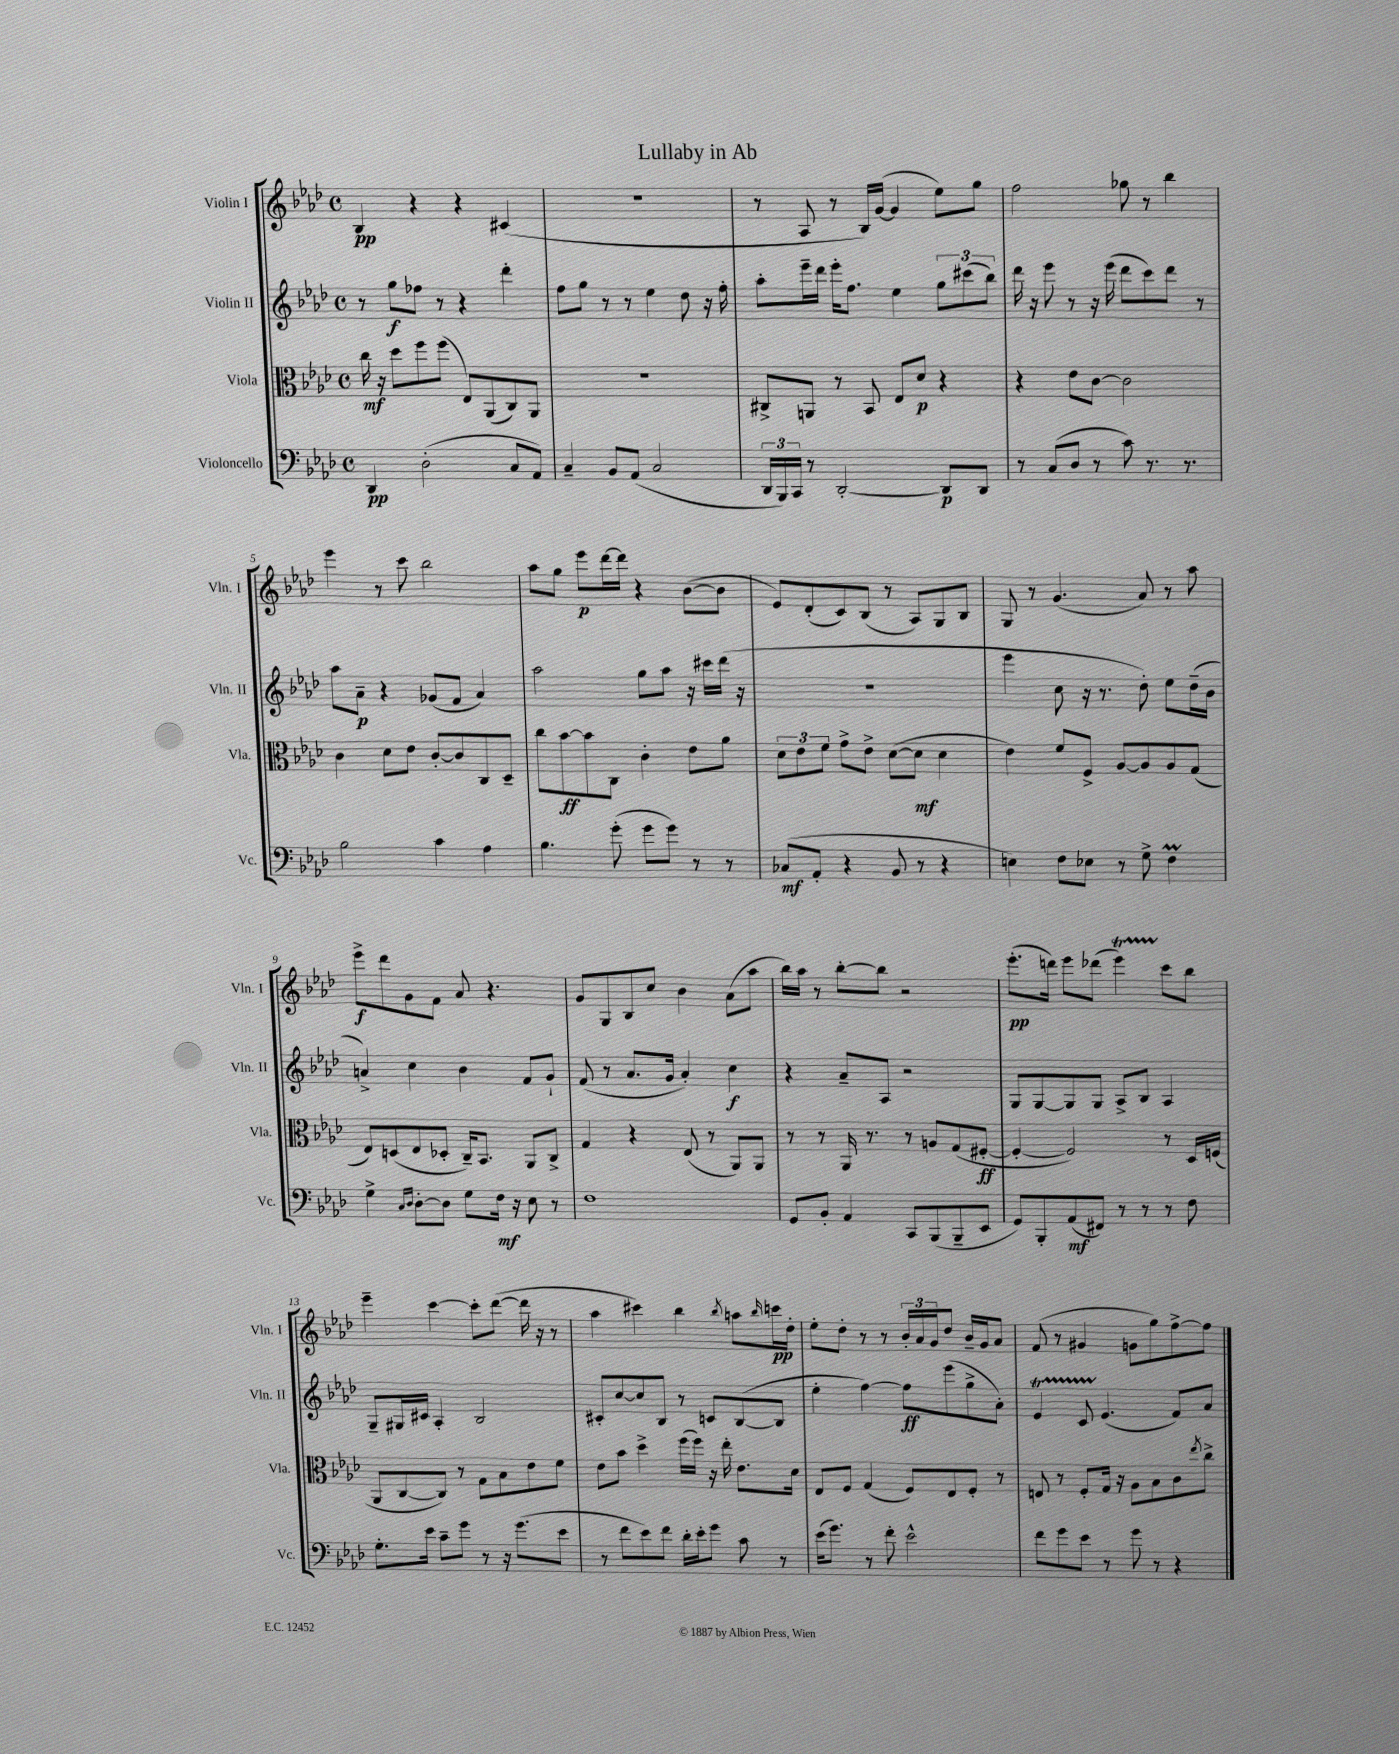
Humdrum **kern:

**kern	**kern	**kern	**kern
*staff4	*staff3	*staff2	*staff1
*clefF4	*clefC3	*clefG2	*clefG2
*k[b-e-a-d-]	*k[b-e-a-d-]	*k[b-e-a-d-]	*k[b-e-a-d-]
*M4/4	*M4/4	*M4/4	*M4/4
*met(c)	*met(c)	*met(c)	*met(c)
4DD-/	16cc\	8r	4B-/
.	16r	.	.
.	8dd-\L	8gg\L	.
(2D-'\	8ff\	8ff-\J	4r
.	(8ff\J	8r	.
.	8E-/L)	4r	4r
.	(8AA-/	.	.
8C/L	8C/)	4ddd-'\	(4c#/
8AA-/J)	8AA-/J	.	.
=	=	=	=
4C~/	1r	8ff\L	1r
.	.	8gg\J	.
8BB-/L	.	8r	.
(8AA-/J	.	8r	.
2C/	.	4ee-\	.
.	.	8dd-\	.
.	.	16r	.
.	.	16ff'\	.
=	=	=	=
24DD-/LL	8C#^/L	8aa-'\L	8r
24BBB-/)	.	.	.
24CC/JJ	.	.	.
8r	8AA/J	16eee-~\L	8A-/
.	.	16ddd-\JJ	.
[2DD-'/	8r	16eee-'\LK	8r
.	.	8.ff\J	.
.	8BB-/	.	16B-/LL)
.	.	.	([16g/JJ
.	8E-/L	4ee-\	4g/]
.	8d-/J	.	.
8DD-/]L	4r	12gg\L	8ee-\L)
.	.	(12ccc#\	.
8DD-/J	.	.	8gg\J
.	.	12bb-\J)	.
=	=	=	=
8r	4r	16ddd-\	2ff\
.	.	16r	.
(8C/L	.	8eee-\	.
8D-/J	8e-\L	8r	.
8r	[8c\J	16r	.
.	.	(16eee-\	.
8c\)	2c\]	8ddd-\L	8gg-\
8.r	.	8ccc\)	8r
.	.	8ddd-\J	4bb-\
8.r	.	.	.
.	.	8r	.
=	=	=	=
2B-\	4c\	8aa-\L	4eee-\
.	.	8a-~\J	.
.	8d-\L	4r	8r
.	8e-\J	.	8ccc\
4c\	[8c'/L	(8g-/L	2bb-\
.	8c/]	8f/J	.
4A-\	8C/	4a-/)	.
.	8D-~/J	.	.
=	=	=	=
4.B-\	8cc\L	2aa-\	8aa-\L
.	[8b-\	.	8gg\J
.	8b-\]	.	8eee-\L
(8g'\	8C\J	.	[16ddd-\L
.	.	.	16ddd-\]JJ
8g\L	4c'\	8gg\L	4r
8g\J)	.	8aa-\J	.
8r	8e-\L	16r	([8b-\L
.	.	16ccc#\LL	.
8r	8a-\J	(16ddd-\JJ	8b-\]J
.	.	16r	.
=	=	=	=
(8C-/L	12d-\L	1r	8e-/L)
.	12e-\	.	.
8AA-'/J	.	.	(8d-'/
.	12f\J	.	.
4r	8g^\L	.	8c/)
.	8e-^\J	.	(8B-/J
8BB-/	([8d-\L	.	8r
8r	8d-\]J	.	8A-/L)
4r	4d-\	.	8G/
.	.	.	8B-/J
=	=	=	=
4E\)	4e-\)	4eee-\	8G/
.	.	.	8r
8F\L	8f/L	8cc\	(4.g/
8E-\J	8F^/J	16r	.
.	.	8.r	.
8r	[8A-/L	.	.
8G^\	8A-/]	8dd-'\)	8a-/)
4F\	8A-/	8ee-\L	8r
.	(8G/J	(16dd-~\L	8aa-\
.	.	16b-\JJ	.
=	=	=	=
4G^\	8E-/L)	4a^/)	8eee-^\L
.	(8D/	.	8ddd-\
16qqC/LL	.	.	.
16qqD-/JJ	.	.	.
[8D-'\L	8E-/	4cc\	8g\
8D-\]J	8D-'/J	.	8f\J
8G\L	16C~/LK)	4b-\	8a-/
.	8.BB-/J	.	.
16F\Jk	.	.	4.r
16r	.	.	.
8E-\	8AA-/L	8f/L	.
8r	8C^/J	8g`/J	.
=	=	=	=
1F	4G/	(8f/	8g/L
.	.	8r	8G/
.	4r	8.a-/L	8B-/
.	.	.	8cc/J
.	.	16g/Jk	.
.	(8E-/	4a-'/)	4b-\
.	8r	.	.
.	8AA-/L)	4cc\	(8a-\L
.	8AA-/J	.	8aa-\J
=	=	=	=
8GG/L	8r	4r	16bb-\LL)
.	.	.	16aa-\JJ
8BB-'/J	8r	.	8r
4AA-/	16AA-/	8a-~/L	[8bb-'\L
.	8.r	.	.
.	.	8A-/J	8bb-\]J
8CC/L	8r	2r	2r
(8BBB-/	8A/L	.	.
8BBB-~/	(8G/	.	.
8EE-/J	[8F#'/J	.	.
=	=	=	=
8GG/L)	4F#'/_	8G/L	(8.eee-'\L
8BBB-'/	.	[8G/	.
.	.	.	16ddd\Jk)
(8AA-/	2F#/])	8G/]	8eee-\L
8FF#/J)	.	8G/J	(8ddd-\J
8r	.	8A-^/L	4eee-\)
8r	.	8B-/J	.
8r	8r	4A-/	8ccc\L
8F\	16D-/LL	.	8bb-\J
.	(16F/JJ	.	.
=	=	=	=
8.G'\L	8AA-/L	8G~/L	4eee-~\
.	[8C/	16G#/L	.
16e-\Jk	.	16c#/JJ	.
8c~\L	8C/]J)	4A-'/	[4ccc\
8g\J	8r	.	.
8r	8G\L	2B-/	8ccc'\]L
16r	8B-\	.	([8ddd-\J
(8.g\L	.	.	.
.	8e-\	.	16ddd-\]
.	.	.	16r
8e-\J	8f\J	.	8r
=	=	=	=
8r	8e-\L	8c#'/L	4aa-\
8f\L	8b-\J	[8cc/	.
8e-\)	4dd-^\	8cc/]	4ccc#\)
8f\J	.	8B-/J	.
16d-'\LL	(16ff\LL	8r	4bb-\
16e-'\J	16ff\JJ)	.	.
8g\J	16r	8c/L	.
.	16ee-'\	.	.
.	.	.	8qbb-/
8c\	8.e-\L	([8B-/	8aa\L
.	.	.	16qqbb-/
8r	.	8B-/]J	16ccc\L
.	16d-\Jk	.	16dd-'\JJ
=	=	=	=
(16e-\LK	8E-/L	4ee-'\	8ee-'\L
8.g\J)	.	.	.
.	8F/J	.	8dd-'\J
8r	(4G/	[4ff\)	8r
8f'\	.	.	8r
2e-^^\	8F/L)	8ff\]L	24b-'/LL
.	.	.	24a-/
.	.	.	24g/J
.	8E-/	(8eee-\	8dd-/J
.	8F'/J	8gg^\	16b-~/LL
.	.	.	16g/J
.	8r	8a-'\J)	8a-/J
=	=	=	=
8f\L	8E/	4e-/	(8f/
8g\	8r	.	8r
8e-\J	8F'/L	8c/	4g#/
8r	16G/Jk	(4.e-/	.
.	16r	.	.
8g\	8A-\L	.	8g\L
8r	8B-\	.	8gg\)
4r	8c\	8f/L)	[8ff^\
.	8qee-/	.	.
.	8cc^\J	8a-/J	8ff\]J
==	==	==	==
*-	*-	*-	*-
